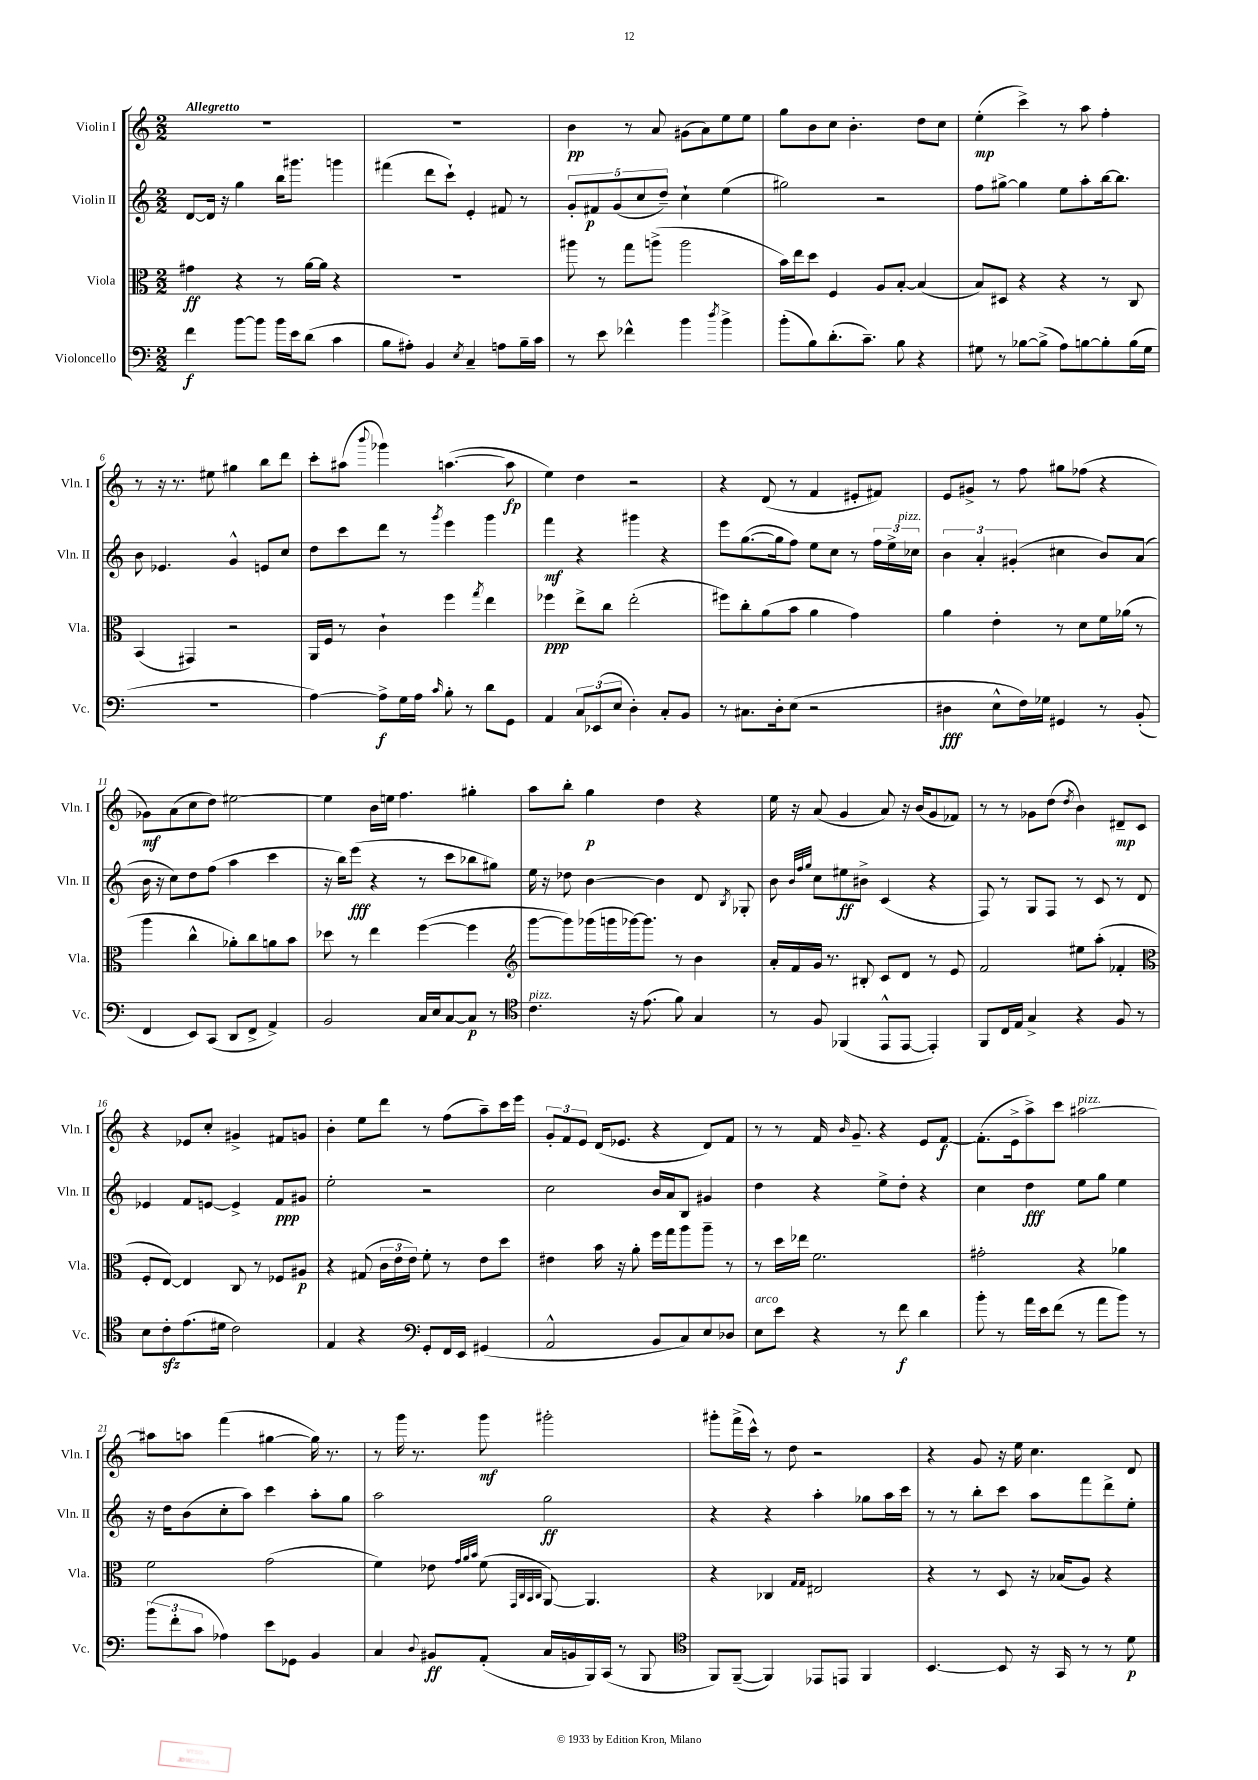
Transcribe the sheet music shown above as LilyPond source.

<<
\new StaffGroup <<
\new Staff = "s0" \with { instrumentName = "Violin I" shortInstrumentName = "Vln. I" } {
    \clef treble \key c \major \numericTimeSignature \time 2/2 \tempo "Allegretto"
    \autoBeamOff R1 |
    R1 |
    b'4\pp r8 a'8 gis'8[( a'8) e''8 e''8] |
    g''8[ b'8 c''8] b'4.-. d''8[ c''8] |
    e''4-.\mp( c'''4->) r8 a''8 f''4-. |
    r8 r16 r8. eis''8 gis''4 b''8[ d'''8] |
    c'''8[-. ais''8]( \appoggiatura { b'''8 } ges'''4) a''4.~( a''8\fp |
    e''4) d''4 r2 |
    r4 d'8( r8 f'4 eis'8[-. fis'8]) |
    e'8[ gis'8]-> r8 f''8 gis''8[ fes''8]( r4 |
    ges'8[\mf) a'8( c''8 d''8]) eis''2~ |
    eis''4 b'16[ e''16] f''4. gis''4-. |
    a''8[ b''8]-. g''4\p d''4 r4 |
    e''16 r16 a'8( g'4 a'8) r16 b'16[( g'8 fes'8]) |
    r8 r8 ges'8[ d''8]( \acciaccatura { d''8 } b'4) dis'8[--\mp c'8] |
    r4 ees'8[ c''8]-. gis'4-> fis'8[ g'8] |
    b'4-. e''8[ d'''8] r8 f''8[( a''8--) c'''16 e'''16] |
    \tuplet 3/2 { g'8[-. f'8 e'8] } d'16[( ees'8.] r4 d'8[) f'8] |
    r8 r8 f'16 \grace { b'16 } g'8.-- r4 e'8[ f'8]~\f |
    f'8.[-.( e'16-> a''8->) c'''8] ais''2~^\markup { \italic "pizz." } |
    ais''8[ a''8] f'''4( gis''4~ gis''16) r8. |
    r8 g'''16 r8. g'''8\mf gis'''2-. |
    gis'''8[-. f'''16->( c'''16]-^) r8 d''8 r2 |
    r4 g'8 r16 e''16 c''4. d'8 \bar "|." |
}
\new Staff = "s1" \with { instrumentName = "Violin II" shortInstrumentName = "Vln. II" } {
    \clef treble \key c \major \numericTimeSignature \time 2/2
    \autoBeamOff d'8[~ d'16] r16 g''4 b''16[ gis'''8.] g'''4 |
    fis'''4( d'''8[ c'''8]-!) e'4-. fis'8 r8 |
    \tuplet 5/4 { g'8[-. fis'8\p g'8( c''8 d''8]--) } c''4-! e''4( |
    gis''2) r2 |
    f''8[ gis''8]~-> gis''4 e''8[ a''8-. b''16~ b''8.] |
    b'8 ees'4. g'4-^ e'8[ c''8] |
    d''8[ c'''8 d'''8] r8 \acciaccatura { g'''8 } e'''4 g'''4 |
    f'''4\mf r4 gis'''4 r4 |
    e'''8[ g''8.~( g''16 f''8]) e''8[ c''8] r8 \tuplet 3/2 { f''16[ e''16-> ces''16]^\markup { \italic "pizz." } } |
    \tuplet 3/2 { b'4 a'4-. gis'4-.( } cis''4 b'8[) a'8]( |
    b'16 r16 c''8[) d''8 f''8]( a''4 c'''4 |
    r16 b''16[) e'''8]\fff( r4 r8 c'''8[ bes''8 gis''8]) |
    e''16 r16 des''8 b'4~ b'4 d'8 \acciaccatura { b8 } ges8-. |
    b'8 \grace { b'32[ f''32 g''32] } c''8[ eis''8\ff bis'8]-> c'4( r4 |
    f8) r8 g8[ f8] r8 c'8 r8 d'8 |
    ees'4 f'8[ e'8]~ e'4-> f'8[\ppp gis'8] |
    e''2-. r2 |
    c''2 b'16[ a'16 b8] gis'4 |
    d''4 r4 e''8[-> d''8]-. r4 |
    c''4 d''4\fff e''8[ g''8] e''4 |
    r16 d''16[ b'8( c''8-. a''8]) c'''4 a''8[-. g''8] |
    a''2 g''2\ff |
    r4 r4 a''4-. ges''8[ a''16 c'''16] |
    r8 r8 b''8[-. c'''8] a''8[ f'''8 d'''8-> e''8]-. \bar "|." |
}
\new Staff = "s2" \with { instrumentName = "Viola" shortInstrumentName = "Vla." } {
    \clef alto \key c \major \numericTimeSignature \time 2/2
    \autoBeamOff gis'4\ff r4 r8 a'16[~ a'16] r4 |
    R1 |
    ais''8 r8 g''8[ a''8]->( a''2 |
    b'16[) e''16 d''8] f4 a8[ b8]~-. b4( |
    b8[) dis8] r4 r4 r8 c8 |
    b,4( gis,4) r2 |
    a,16[ f16] r8 c'4-! f''4 \acciaccatura { g''8 } e''4 |
    fes''4\ppp e''8[-> c''8] e''2-.( |
    fis''8[) c''8-. a'8( b'8] a'4 g'4) |
    a'4 e'4-. r8 d'8[ f'16 aes'16]( r8 |
    a''4 c''4-^ aes'8[-.) c''8 a'8 b'8] |
    des''8 r8 e''4 f''4~( f''4 |
    \clef treble g'''8[~ g'''8) ges'''16( g'''16 ges'''16~) ges'''8.] r8 b'4 |
    a'16[-. f'16 g'16] r8. bis8-. c'8[ d'8] r8 e'8 |
    f'2 eis''8[ a''8]-.( fes'4-. |
    \clef alto f8[-. e8]~) e4 c8 r8 fes8[ ais8]\p |
    r4 gis8( \tuplet 3/2 { c'16[ e'16 e'16]) } f'8-. r8 e'8[ d''8] |
    eis'4 b'16 r16 a'8-. f''16[ g''16 a''8 a''8]-- r8 |
    r8 d''16[ ees''16] f'2. |
    gis'2-. r4 aes'4 |
    f'2 g'2( |
    f'4) ees'8 \grace { g'32[ a'32 b'32] } f'8( \grace { g,32[ c32 b,32 c32] } a,8~) a,4. |
    r4 ces4 \grace { g16[ g16] } eis2 |
    r4 r8 d8 r16 bes16[( a8]) r4 \bar "|." |
}
\new Staff = "s3" \with { instrumentName = "Violoncello" shortInstrumentName = "Vc." } {
    \clef bass \key c \major \numericTimeSignature \time 2/2
    \autoBeamOff f'4\f b'8[~ b'8] b'16[ e'16 d'8]( c'4 |
    b8[ ais8]-.) b,4 \acciaccatura { e8 } c4-- a8[ b16-- c'16] |
    r8 e'8 fes'4-^ b'4 \acciaccatura { d''8 } b'4-> |
    b'8[-.( b8) d'8.-.( c'8.]--) b8 r4 |
    gis8 r8 bes8[~ bes8]->( a8[) b8~ b8-. b16( gis16] |
    R1 |
    a4~) a8[->\f g16 a16] \grace { c'16 } b8-. r8 d'8[ g,8] |
    a,4 \tuplet 3/2 { c8[ ees,8( e8] } d4-.) c8[-. b,8] |
    r8 cis8.[ d16-. e8]( r2 |
    dis4\fff e8[-^ f16) ges16] gis,4 r8 b,8-.( |
    f,4 e,8[) c,8]( d,8[ f,8]-> a,4->) |
    b,2 c16[ e16 c8~ c8]\p r8 |
    \clef tenor c'4.^\markup { \italic "pizz." } r16 e'8.( f'8) g4 |
    r8 f8 fes,4( e,8[-^ e,8]~ e,4-.) |
    f,8[ c16 e16] g4-> r4 f8 r8 |
    b8[ c'8-.\sfz e'8.( dis'16] c'2) |
    e4 r4 \clef bass g,8[-. f,16 e,16] gis,4( |
    a,2-^ b,8[ c8) e8 des8] |
    e8[^\markup { \italic "arco" } e'8] r4 r8 f'8\f d'4 |
    b'8-. r8 a'16[ e'16 f'8]( r8 a'8[ b'8]) r8 |
    \tuplet 3/2 { b'8[( f'8-. c'8] } aes4) e'8[ ges,8] b,4 |
    c4 \appoggiatura { d8 } bis,8[\ff a,8]-.( c16[ b,16 b,,16) c,16]( r8 b,,8 |
    \clef tenor f,8[) f,8]~--( f,4) ees,8[ e,8] f,4 |
    b,4.~ b,8 r16 g,16 r8 r8 d'8\p \bar "|." |
}
>>
>>
